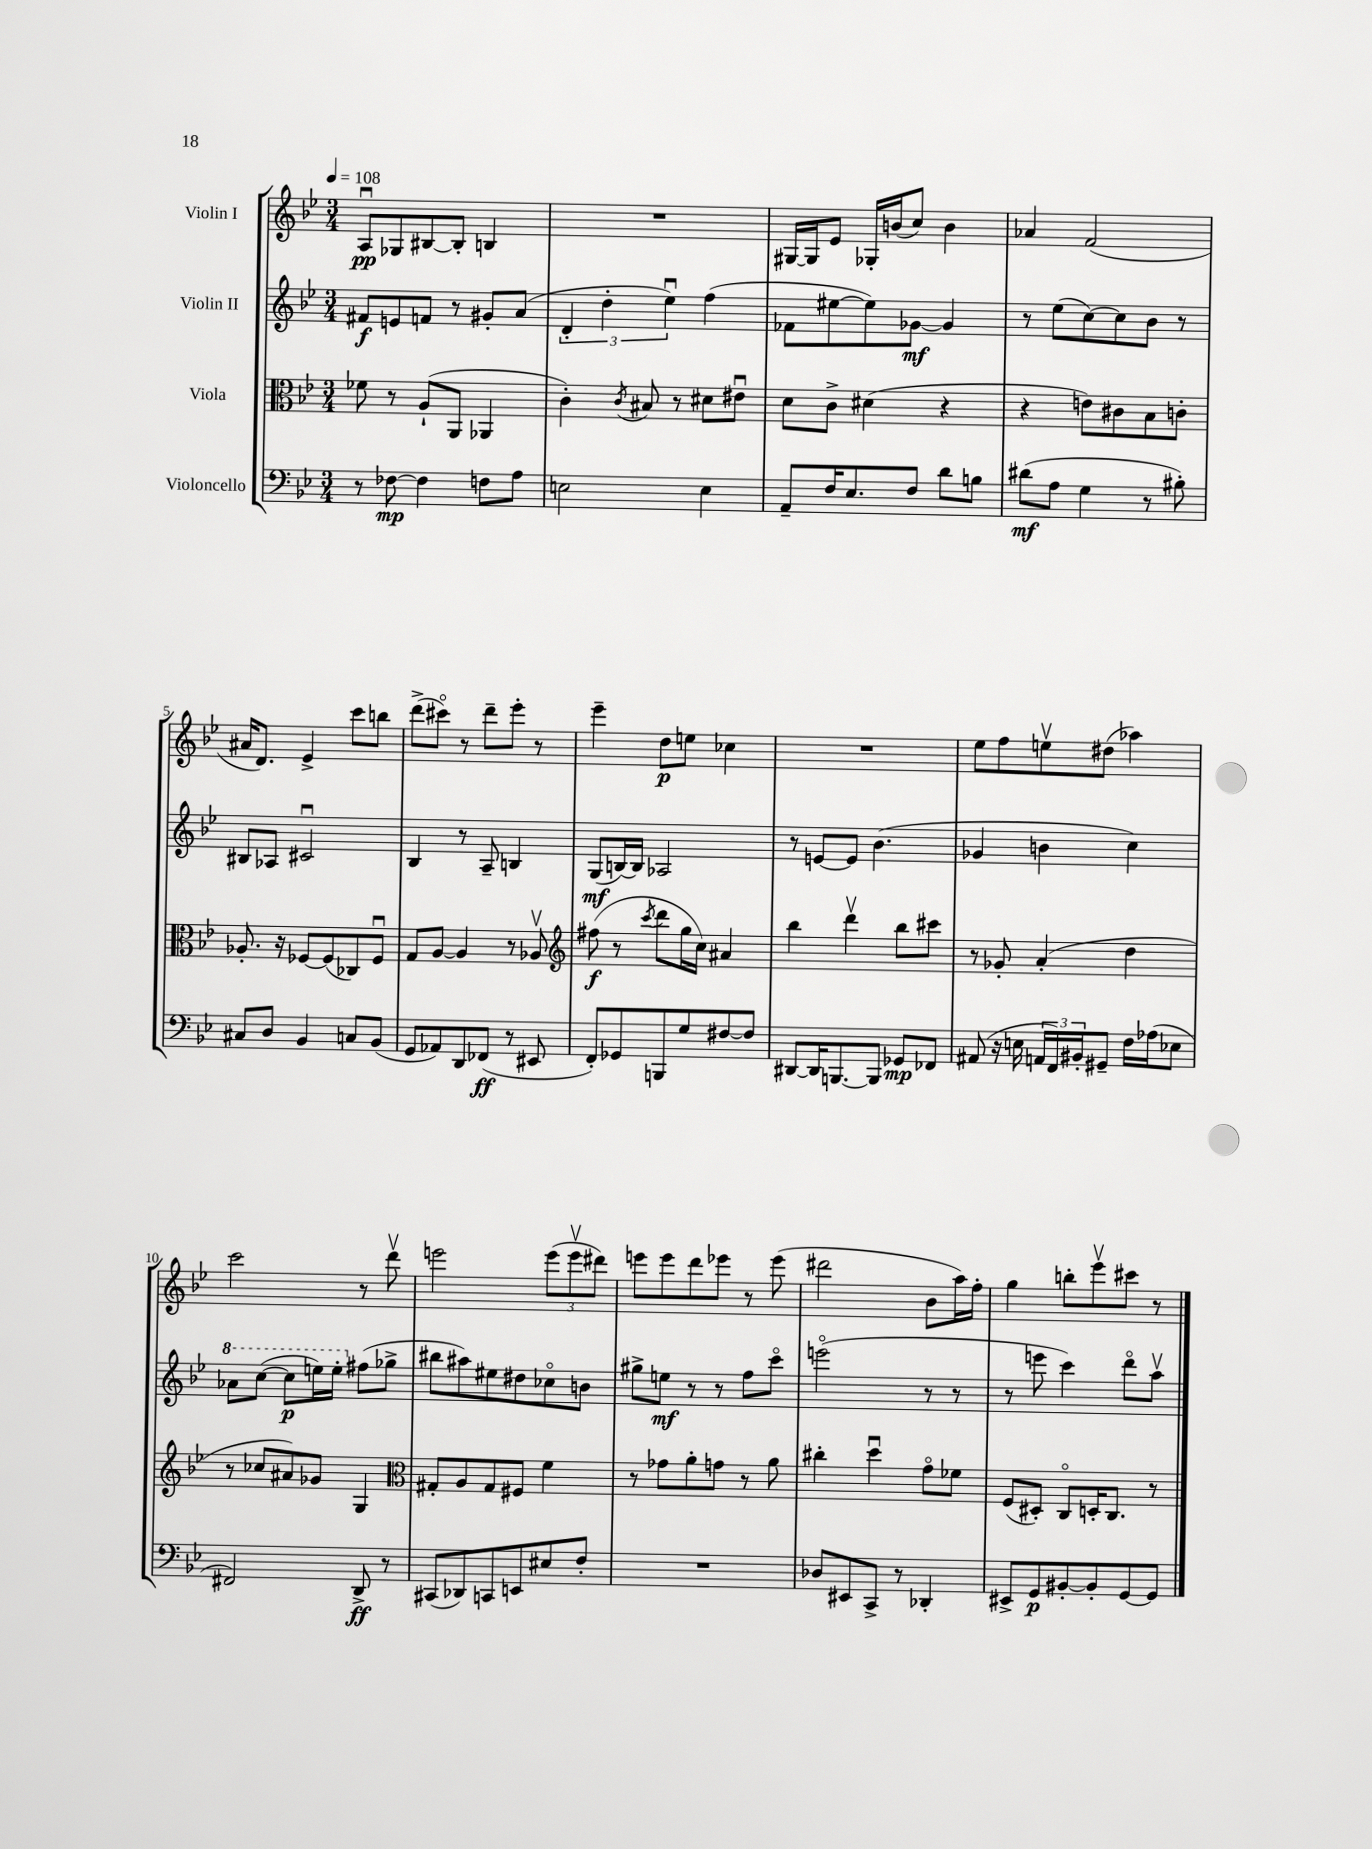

**kern	**kern	**kern	**kern
*staff4	*staff3	*staff2	*staff1
*clefF4	*clefC3	*clefG2	*clefG2
*k[b-e-]	*k[b-e-]	*k[b-e-]	*k[b-e-]
*M3/4	*M3/4	*M3/4	*M3/4
*MM108	*MM108	*MM108	*MM108
8r	8f-	8f#	8Au
[8F-	8r	8e	8G-
4F-]	(8A`	8f	[8B#
.	8AA	8r	8B#']
8F	4AA-	8g#'	4B
8A	.	(8a	.
=	=	=	=
2E	4c')	6d'	2.r
.	.	6dd'	.
.	8qc	.	.
.	8B#	.	.
.	.	6ee-u)	.
.	8r	.	.
4E	8d#	(4ff	.
.	8e#u	.	.
=	=	=	=
8AA~	8d	8f-	[16G#
.	.	.	16G#]
16F	8c^	[8ee#	8e-
8.E-	.	.	.
.	(4d#	8ee#])	16G-'
.	.	.	(16b
8F	.	[8g-	8cc)
8d	4r	4g-]	4b
8B	.	.	.
=	=	=	=
(8d#	4r	8r	4a-
8A	.	(8ee-	.
4G	8e)	[8cc)	(2f
.	8c#	8cc]	.
8r	8B-	8b-	.
8B#')	8c'	8r	.
=	=	=	=
8C#	8.A-'	8B#	16a#
.	.	.	8.d)
8D	.	8A-	.
.	16r	.	.
4BB-	[8F-	2c#u	4e-^
.	(8F-]	.	.
8C	8C-)	.	8ccc
(8BB-	8F-u	.	8bb
=	=	=	=
8GG	8G	4B-	(8ddd^
8AA-)	[8A	.	8ccc#o)
8DD	4A]	8r	8r
(8FF-	.	8A~	8ddd~
8r	8r	4B	8eee-'
8EE#	8A-v	.	8r
=	=	=	=
*	*clefG2	*	*
8FF')	(8ff#	(8G	4eee-~
8GG-	8r	[16B)	.
.	.	16B]	.
.	8qccc	.	.
8BBB	8ddd	2A-	8dd
8G	16gg	.	8ee
.	16cc)	.	.
[8F#	4a#	.	4cc-
8F#]	.	.	.
=	=	=	=
[8DD#	4bb-	8r	2.r
16DD#]	.	[8e	.
[8.BBB	.	.	.
.	4dddv	8e]	.
8BBB]	.	(4.b-	.
8GG-	8bb-	.	.
8FF-	8ccc#	.	.
=	=	=	=
(8AA#	8r	4g-	8ee-
16r	8g-'	.	8ff
16E	.	.	.
24AA	(4a'	4b	8eev
24FF)	.	.	.
24BB#'	.	.	.
8GG#~	.	.	(8dd#
16F	4dd	4cc)	4aa-)
(16A-	.	.	.
8E-	.	.	.
=	=	=	=
2FF#)	8r	8aa-	2ccc
.	8cc-	([8ccc	.
.	8a#)	8ccc]	.
.	8g-	16eee)	.
.	.	16eee'	.
8DD^	4G	(8ff#	8r
8r	.	8gg-^	8dddv
=	=	=	=
*	*clefC3	*	*
(8CC#	8G#'	8bb#	2eee
8DD-)	8A	8aa#)	.
8CC	8G#	8ee#	.
8EE	8F#	8dd#	.
8E#	4f	8cc-o	(12eee
.	.	.	12eeev
8F'	.	8b	.
.	.	.	12ddd#)
=	=	=	=
2.r	8r	8gg#^	8eee
.	8g-	8ee	8eee
.	8a'	8r	8ddd
.	8g	8r	8eee-
.	8r	8ff	8r
.	8a	8ccco	(8eee-
=	=	=	=
8D-	4cc#'	(2eeeo	2ddd#
8EE#	.	.	.
8CC^	4ddu	.	.
8r	.	.	.
4DD-'	8go	8r	8b-
.	8f-	8r	16aa)
.	.	.	16ff'
=	=	=	=
8EE#^	(8F	8r	4gg
8GG	8D#')	8eee	.
[8BB#'	8Co	4ccc)	8bb'
8BB#']	16D'	.	8eee-v
.	8.C	.	.
[8GG	.	8dddo	8ccc#
8GG]	8r	8aav	8r
==	==	==	==
*-	*-	*-	*-
